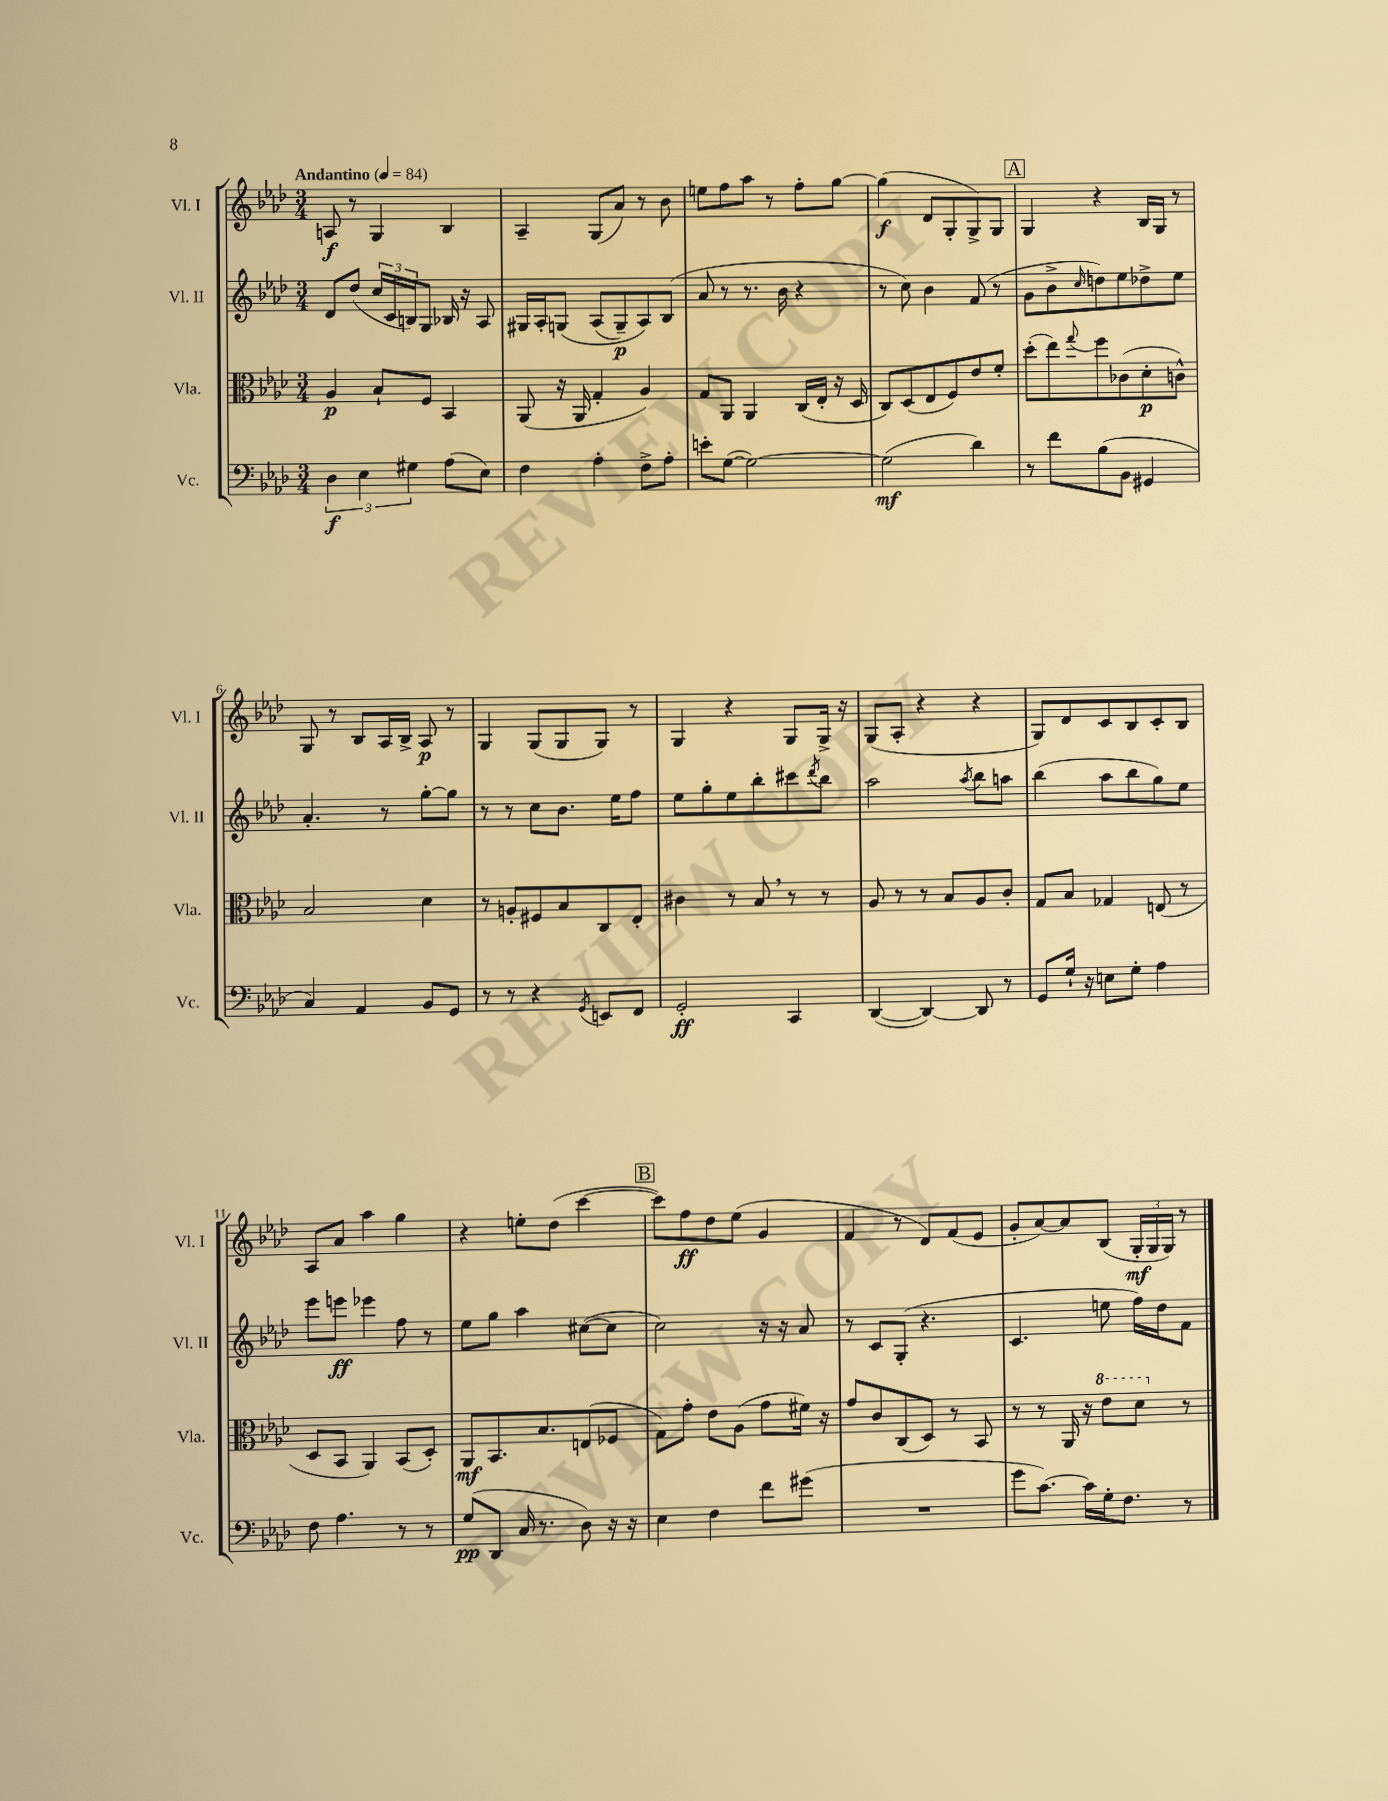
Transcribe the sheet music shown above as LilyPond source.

<<
\new StaffGroup <<
\new Staff = "s0" \with { instrumentName = "Vl. I" shortInstrumentName = "Vl. I" } {
    \clef treble \key aes \major \numericTimeSignature \time 3/4 \tempo "Andantino" 4 = 84
    a8\f r8 g4 bes4 |
    aes4-- g8( aes'8) r8 bes'8 |
    e''8 f''8 aes''8 r8 f''8-. g''8~ |
    g''4\f( des'8 g8-. g8->) g8 |
    \mark \markup { \box "A" } g4 r4 bes16 g16 r8 |
    g8 r8 bes8 aes16 bes16-> aes8\p r8 |
    g4 g8( g8 g8) r8 |
    g4 r4 g8 g16-> r16 |
    g8( aes8-. r4 r4 |
    g8) des'8 c'8 bes8 c'8-. bes8 |
    aes8 aes'8 aes''4 g''4 |
    r4 e''8-. des''8( c'''4~ |
    \mark \markup { \box "B" } c'''8) f''8\ff des''8 ees''8( g'4 |
    f'4 r8 des'8) f'8( ees'8 |
    g'8-. aes'8~) aes'8 bes8( \tuplet 3/2 { g16-.\mf g16 g16) } r8 \bar "|." |
}
\new Staff = "s1" \with { instrumentName = "Vl. II" shortInstrumentName = "Vl. II" } {
    \clef treble \key aes \major \numericTimeSignature \time 3/4
    des'8 des''8( \tuplet 3/2 { c''16 c'16 b16) } g8 bes16 r16 aes8 |
    gis16 aes16-. g8\( aes8( g8--\p) aes8\) bes8( |
    aes'8 r8 r8. bes'16 r4 |
    r8 c''8) bes'4 f'8( r8 |
    \mark \markup { \box "A" } g'8 bes'8-> \grace { c''16 } d''8) ees''8 des''8-> ees''8 |
    aes'4.-. r8 g''8~-. g''8 |
    r8 r8 c''8 bes'8. ees''16 f''8 |
    ees''8 g''8-. ees''8 bes''8-. cis'''8 \acciaccatura { des'''8 } bes''8 |
    aes''2 \acciaccatura { aes''8 } bes''8 a''8 |
    bes''4( aes''8 bes''8 g''8) ees''8 |
    ees'''8 e'''8\ff ees'''4 f''8 r8 |
    ees''8 g''8 aes''4 cis''8~( cis''8 |
    \mark \markup { \box "B" } c''2) r16 r16 aes'8 |
    r8 c'8 g8-.( r4. |
    c'4. e''8 f''16) des''16 f'8 \bar "|." |
}
\new Staff = "s2" \with { instrumentName = "Vla." shortInstrumentName = "Vla." } {
    \clef alto \key aes \major \numericTimeSignature \time 3/4
    aes4\p bes8-! f8 bes,4 |
    aes,8( r16 aes,16 g4-. aes4) |
    g8 aes,8 aes,4 c16( ees16-. r16 des16 |
    c8) des8( ees8 f8) ees'8 f'8-. |
    \mark \markup { \box "A" } des''8-.( ees''8) \appoggiatura { g''8 } f''8 ces'8( des'8-.\p c'8-^) |
    bes2 des'4 |
    r8 a8-. fis8 bes8 c8 ees8-. |
    cis'4 r8 bes8 \breathe r8 r8 |
    aes8 r8 r8 bes8 aes8 c'8-. |
    g8 bes8 ges4 e8( r8 |
    des8 bes,8 aes,4) bes,8( des8-.) |
    aes,8\mf bes,8. bes8. e8( fes8 |
    \mark \markup { \box "B" } g8) g'8-. ees'8 aes8( g'8 fis'16) r16 |
    g'8 c'8 c8( des8) r8 bes,8 |
    r8 r8 aes,16 r16 \ottava #1 ees''8 des''8 \ottava #0 r8 \bar "|." |
}
\new Staff = "s3" \with { instrumentName = "Vc." shortInstrumentName = "Vc." } {
    \clef bass \key aes \major \numericTimeSignature \time 3/4
    \tuplet 3/2 { des4\f ees4 gis4 } aes8( ees8) |
    f4 aes4-. f8-> aes8-. |
    e'8-. g8~( g2~) |
    g2\mf( des'4) |
    \mark \markup { \box "A" } r8 f'8 bes8( bes,8 gis,4 |
    c4) aes,4 bes,8 g,8 |
    r8 r8 r4 \acciaccatura { g,8 } e,8 f,8 |
    g,2-.\ff c,4 |
    des,4~( des,4~) des,8 r8 |
    g,8 g16-! r16 e8 g8-. aes4 |
    f8 aes4. r8 r8 |
    g8\pp( des,8 c16 r8. des8) r16 r16 |
    \mark \markup { \box "B" } ees4 f4 f'8 gis'8( |
    R2. |
    g'8 c'8.~) c'16 g16-. f8. r8 \bar "|." |
}
>>
>>
